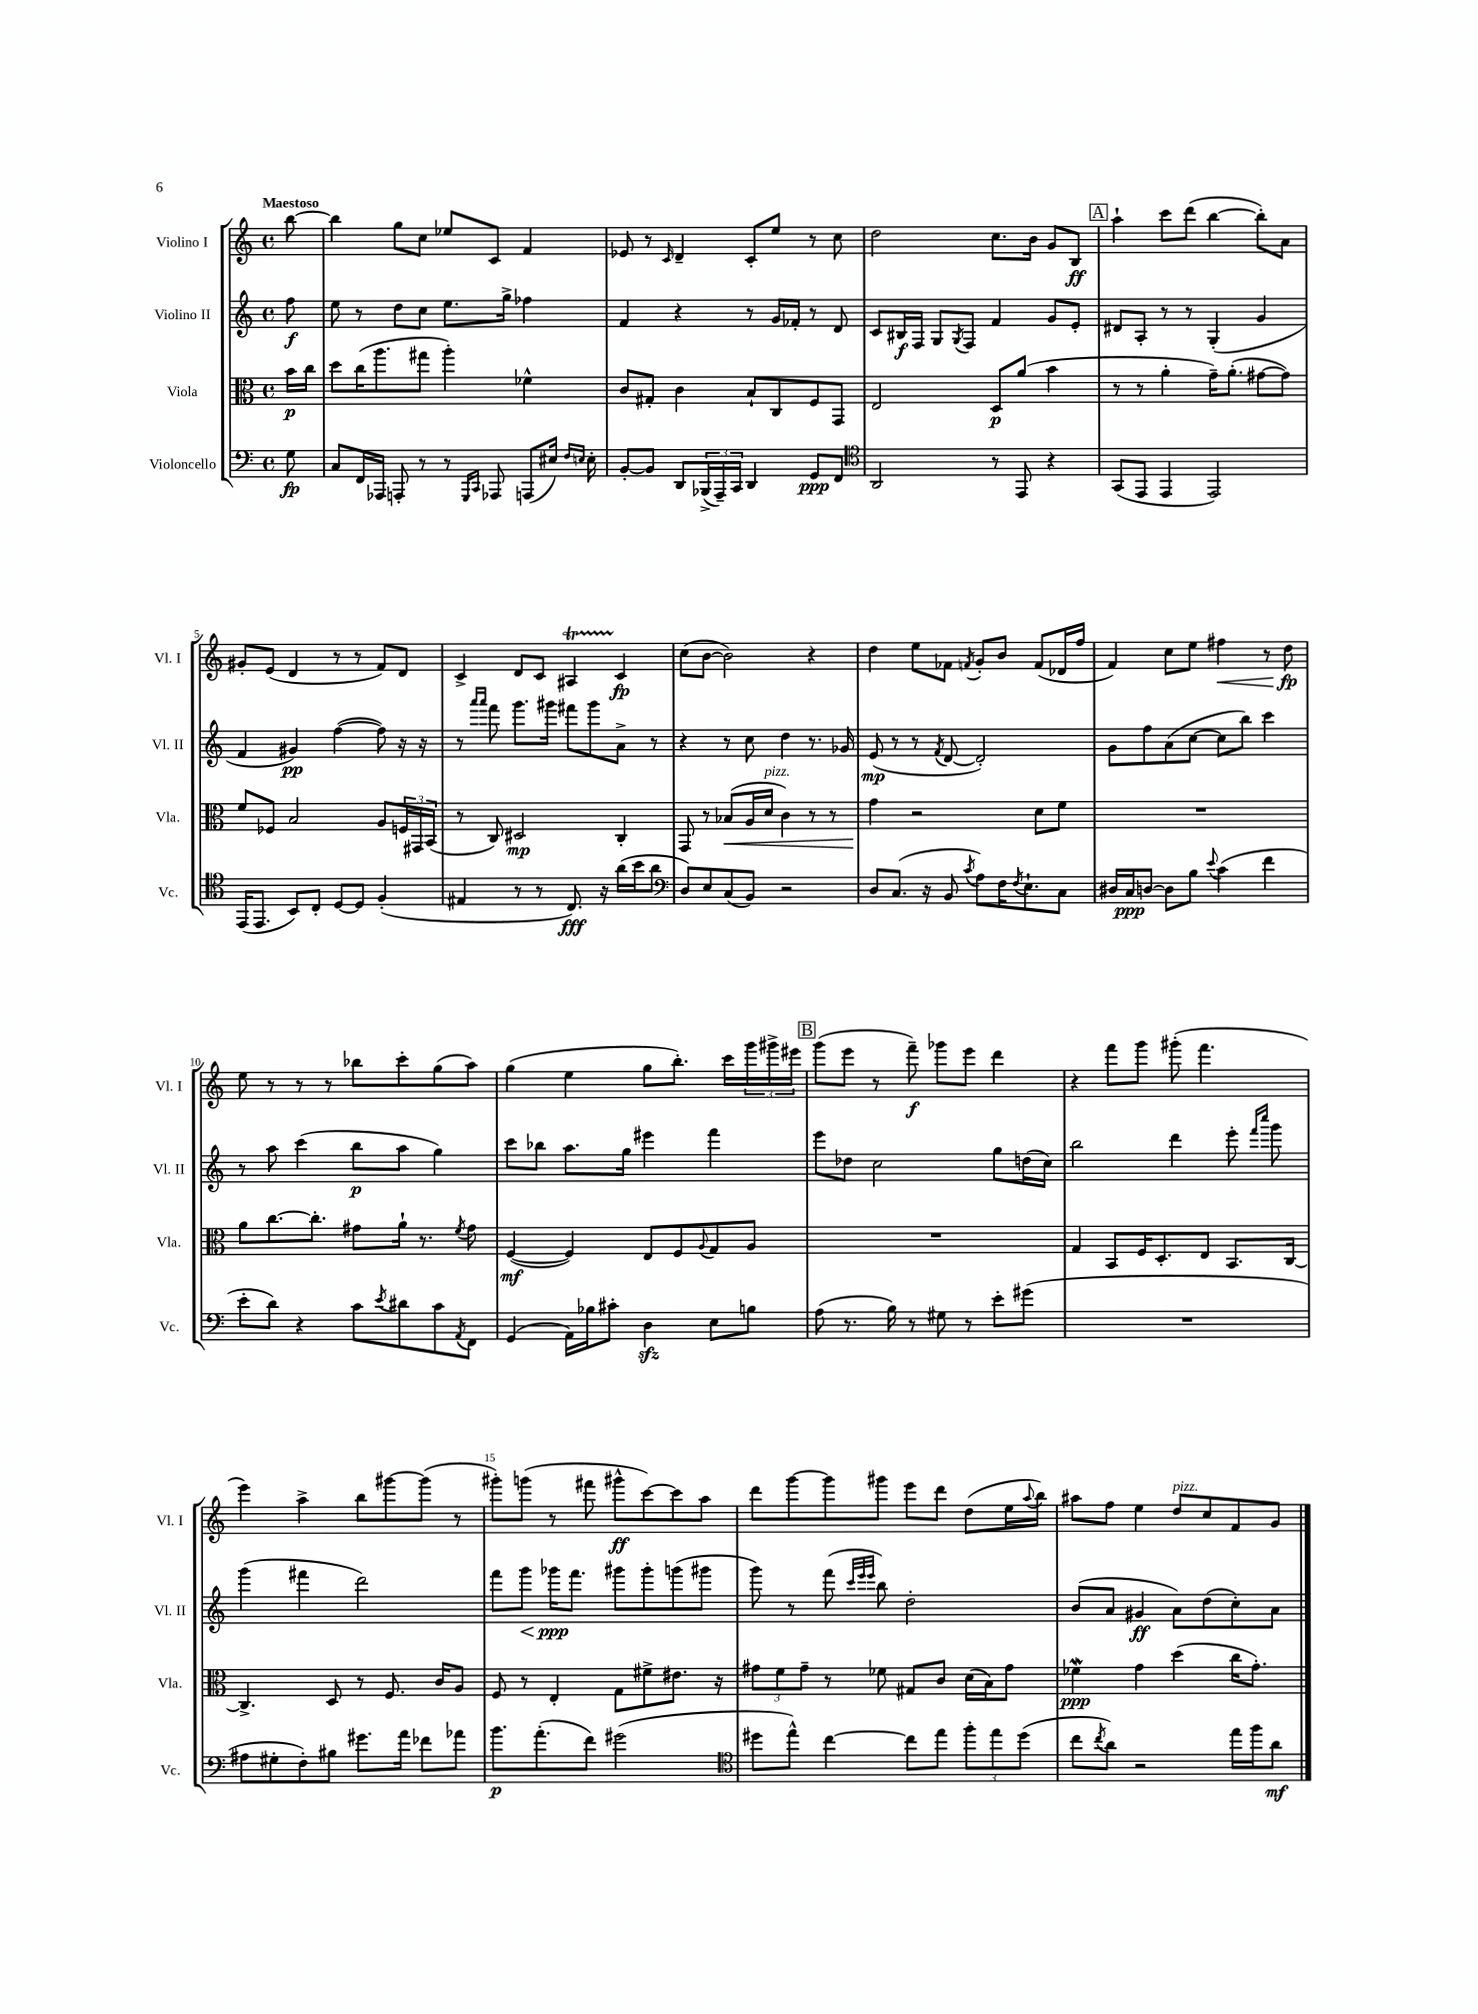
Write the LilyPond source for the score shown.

<<
\new StaffGroup <<
\new Staff = "s0" \with { instrumentName = "Violino I" shortInstrumentName = "Vl. I" } {
    \clef treble \key c \major \defaultTimeSignature \time 4/4 \partial 8 \tempo "Maestoso"
    b''8~ |
    b''4 g''8 c''8 ees''8 c'8 f'4 |
    ees'8 r8 \grace { c'16 } d'4-- c'8-. e''8 r8 c''8 |
    d''2 c''8. b'16 g'8 b8\ff |
    \mark \markup { \box "A" } a''4-! c'''8 d'''8( b''4~ b''8-.) a'8 |
    gis'8-. e'8( d'4 r8 r8 f'8) d'8 |
    c'4-> d'8 c'8 ais4\startTrillSpan c'4\stopTrillSpan\fp |
    c''8( b'8~ b'2) r4 |
    d''4 e''8 fes'8 \acciaccatura { f'8 } g'8-. b'8 f'8( des'16 f''16 |
    f'4) c''8 e''8 fis''4\< r8 d''8\fp\! |
    e''8 r8 r8 r8 bes''8 c'''8-. g''8( a''8) |
    g''4( e''4 g''8 b''8.-.) c'''16 \tuplet 3/2 { g'''16 gis'''16-> eis'''16 } |
    \mark \markup { \box "B" } g'''8( e'''8 r8 f'''8--\f) ges'''8 e'''8 d'''4 |
    r4 f'''8 g'''8 gis'''8-.( f'''4. |
    e'''4) a''4-> b''8 gis'''8~ gis'''8( r8 |
    gis'''8-.) g'''8( r8 fis'''8 gis'''8-^\ff c'''8~) c'''8 a''8 |
    d'''8 g'''8~ g'''8 gis'''8 e'''8 d'''8 d''8( e''16 \appoggiatura { a''8 } b''16) |
    ais''8 f''8 e''4 d''8^\markup { \italic "pizz." } c''8 f'8 g'8 \bar "|." |
}
\new Staff = "s1" \with { instrumentName = "Violino II" shortInstrumentName = "Vl. II" } {
    \clef treble \key c \major \defaultTimeSignature \time 4/4 \partial 8
    f''8\f |
    e''8 r8 d''8 c''8 e''8. g''16-> fes''4 |
    f'4 r4 r8 g'16 fes'16-. r8 d'8 |
    c'8 bis16\f f16 g8 \acciaccatura { g8 } f8 f'4 g'8 e'8-. |
    \mark \markup { \box "A" } dis'8 a8-. r8 r8 g4-.( g'4 |
    f'4 gis'4\pp) f''4~( f''8) r16 r16 |
    r8 \grace { a'''16 a'''16 } f'''8 g'''8. gis'''16 fis'''8 gis'''8 a'8-> r8 |
    r4 r8 c''8 d''4 r8. ges'16 |
    e'8\mp( r8 r8 \acciaccatura { f'8 } d'8~ d'2-.) |
    g'8 f''8 a'8( c''8~ c''8 b''8) c'''4 |
    r8 a''8 c'''4( b''8\p a''8 g''4) |
    c'''8 bes''8 a''8. g''16 eis'''4 f'''4 |
    \mark \markup { \box "B" } e'''8 des''8 c''2 g''8 d''16( c''16) |
    b''2 d'''4 e'''8-. \grace { f'''16 c''''16 } g'''8 |
    g'''4( fis'''4 d'''2) |
    f'''8 g'''8\< ges'''16\ppp\! f'''8. gis'''8 gis'''8-. g'''8( gis'''8 |
    g'''8) r8 f'''8( \grace { c'''32 e'''32 e'''32 } b''8) d''2-. |
    b'8( a'8 gis'4\ff a'8) d''8( c''8-.) a'8 \bar "|." |
}
\new Staff = "s2" \with { instrumentName = "Viola" shortInstrumentName = "Vla." } {
    \clef alto \key c \major \defaultTimeSignature \time 4/4 \partial 8
    b'16\p c''16 |
    d''8 c''16( a''8. gis''8 a''4-.) fes'4-^ |
    c'8 gis8-. c'4 b8-! c8 f8 g,8 |
    e2 d8\p a'8( b'4 |
    \mark \markup { \box "A" } r8 r8 a'4-. g'16--) a'8.-.( gis'8~ gis'8) |
    f'8 fes8 b2 a8 \tuplet 3/2 { f16 gis,16 b,16( } |
    r8 c8) dis2\mp c4-. |
    g,8 r8 bes8\<( a16 d'16^\markup { \italic "pizz." } c'4) r8 r8 |
    g'4\! r2 d'8 f'8 |
    R1 |
    a'8 c''8.~ c''8.-. gis'8 a'16-! r8. \acciaccatura { f'8 } gis'8 |
    f4~\mf( f4) e8 f8 \appoggiatura { a8 } g8 a8 |
    \mark \markup { \box "B" } R1 |
    g4 b,8 f16 d8.-. e8 b,8. c16~ |
    c4.-> d8 r8 f8. c'16 a8 |
    f8 r8 e4-. g8 fis'8-> eis'8. r16 |
    \tuplet 3/2 { gis'8 f'8 gis'8-- } r8 fes'8 gis8 c'8 d'16( b16) gis'8 |
    fes'4\mordent\ppp g'4 d''4( c''16 g'8.-.) \bar "|." |
}
\new Staff = "s3" \with { instrumentName = "Violoncello" shortInstrumentName = "Vc." } {
    \clef bass \key c \major \defaultTimeSignature \time 4/4 \partial 8
    g8\fp |
    c8 f,16 aes,,16 a,,8-. r8 r8 \grace { g,,16 c,16 } aes,,8 a,,8( eis16) \grace { f16 e16 } e16-. |
    b,8~-. b,8 d,8 \tuplet 3/2 { bes,,16->( a,,16--) c,16 } d,4 g,8\ppp f,8 |
    \clef tenor a,2 r8 e,8 r4 |
    \mark \markup { \box "A" } g,8( e,8 e,4 e,2) |
    e,16( e,8. b,8) c8-. d8~ d8 f4-.( |
    eis4 r8 r8 c8.\fff) r16 a'16( b'16 a'8 |
    \clef bass d8) e8 c8( b,8) r2 |
    d8 c8.( r16 b,8 \acciaccatura { c'8 } a8) f16 \acciaccatura { f8 } e8.-! c8 |
    dis16 c16\ppp d8~ d8 b8 \appoggiatura { e'8 } c'4( f'4 |
    e'8-. d'8) r4 c'8 \acciaccatura { e'8 } dis'8 c'8 \acciaccatura { a,8 } f,8 |
    g,4( a,16) bes16 cis'8-. d4\sfz e8 b8 |
    \mark \markup { \box "B" } a8( r8. b16) r8 gis8 r8 e'8-. gis'8( |
    R1 |
    ais8 gis8-. f8-.) bis8 gis'8. a'16 fes'8 aes'8 |
    b'8.\p a'8.-.( f'8) gis'2( |
    \clef tenor dis''8 e''8-^) c''4~ c''8 e''8 \tuplet 3/2 { f''8-. e''8 dis''8( } |
    c''8 \acciaccatura { c''8 } a'8) r2 e''16 f''16 a'8\mf \bar "|." |
}
>>
>>
\layout { \context { \Score \override BarNumber.break-visibility = ##(#f #t #t) barNumberVisibility = #(every-nth-bar-number-visible 5) } }
